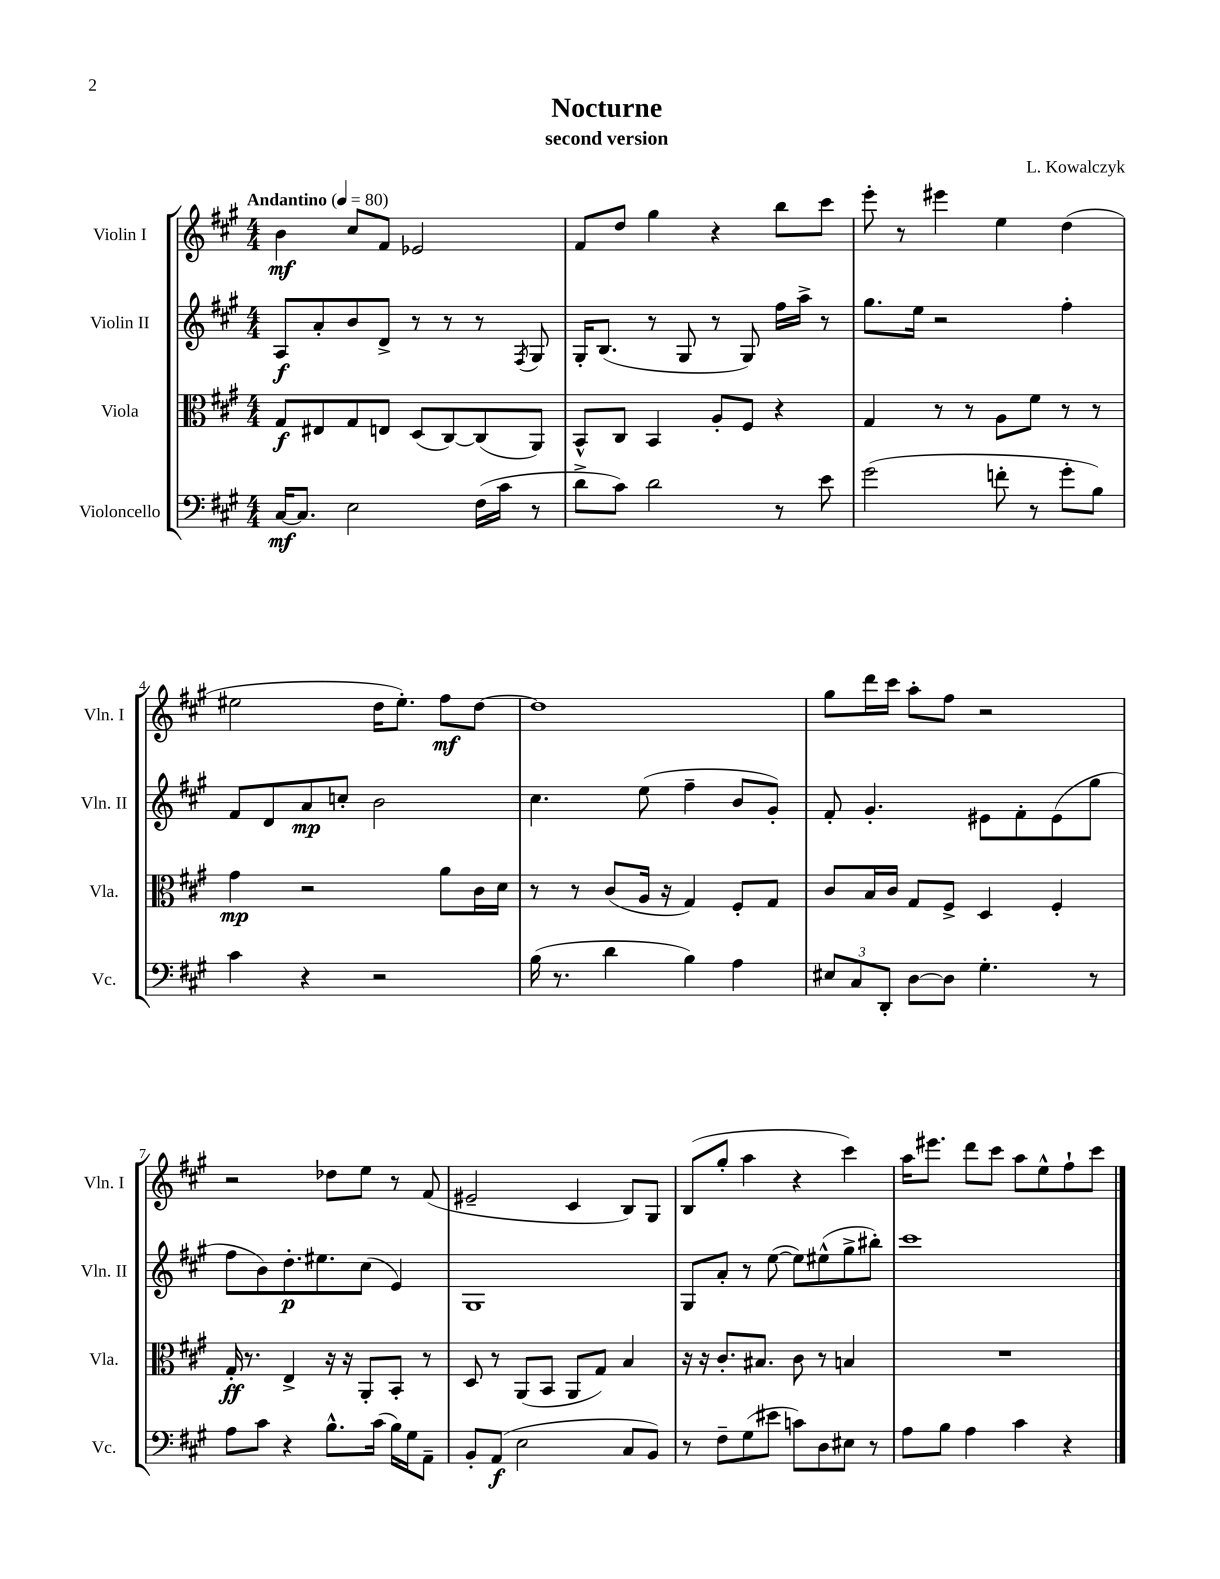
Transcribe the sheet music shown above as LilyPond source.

\header { title = "Nocturne" composer = "L. Kowalczyk" subtitle = "second version" }
<<
\new StaffGroup <<
\new Staff = "s0" \with { instrumentName = "Violin I" shortInstrumentName = "Vln. I" } {
    \clef treble \key a \major \numericTimeSignature \time 4/4 \tempo "Andantino" 4 = 80
    b'4\mf cis''8 fis'8 ees'2 |
    fis'8 d''8 gis''4 r4 b''8 cis'''8 |
    e'''8-. r8 eis'''4 e''4 d''4( |
    eis''2 d''16 eis''8.-.) fis''8\mf d''8~ |
    d''1 |
    gis''8 d'''16 cis'''16 a''8-. fis''8 r2 |
    r2 des''8 e''8 r8 fis'8( |
    eis'2-- cis'4 b8) gis8 |
    b8( gis''8-. a''4 r4 cis'''4) |
    a''16 eis'''8. d'''8 cis'''8 a''8 e''8-^ fis''8-! cis'''8 \bar "|." |
}
\new Staff = "s1" \with { instrumentName = "Violin II" shortInstrumentName = "Vln. II" } {
    \clef treble \key a \major \numericTimeSignature \time 4/4
    a8\f a'8-. b'8 d'8-> r8 r8 r8 \acciaccatura { fis8 } gis8 |
    gis16-. b8.( r8 gis8 r8 gis8) fis''16 a''16-> r8 |
    gis''8. e''16 r2 fis''4-. |
    fis'8 d'8 a'8\mp c''8-. b'2 |
    cis''4. e''8( fis''4-- b'8 gis'8-.) |
    fis'8-. gis'4.-. eis'8 fis'8-. eis'8( gis''8 |
    fis''8 b'8) d''8.-.\p eis''8. cis''8( e'4) |
    gis1 |
    gis8 a'8-. r8 e''8~( e''8) eis''8-^( gis''8-> bis''8-.) |
    cis'''1 \bar "|." |
}
\new Staff = "s2" \with { instrumentName = "Viola" shortInstrumentName = "Vla." } {
    \clef alto \key a \major \numericTimeSignature \time 4/4
    gis8\f eis8 gis8 e8 d8( cis8~) cis8( a,8) |
    b,8-^ cis8 b,4 a8-. fis8 r4 |
    gis4 r8 r8 a8 fis'8 r8 r8 |
    gis'4\mp r2 a'8 cis'16 d'16 |
    r8 r8 cis'8( a16 r16 gis4) fis8-. gis8 |
    cis'8 b16 cis'16 gis8 fis8-> d4 fis4-. |
    gis16-.\ff r8. e4-> r16 r16 a,8-. b,8-. r8 |
    d8 r8 a,8( b,8 a,8 gis8) b4 |
    r16 r16 cis'8.-. bis8. cis'8 r8 b4 |
    R1 \bar "|." |
}
\new Staff = "s3" \with { instrumentName = "Violoncello" shortInstrumentName = "Vc." } {
    \clef bass \key a \major \numericTimeSignature \time 4/4
    cis16~\mf cis8. e2 fis16( cis'16 r8 |
    d'8-> cis'8) d'2 r8 e'8 |
    gis'2( f'8-. r8 gis'8-. b8) |
    cis'4 r4 r2 |
    b16( r8. d'4 b4) a4 |
    \tuplet 3/2 { eis8 cis8 d,8-. } d8~ d8 gis4.-. r8 |
    a8 cis'8 r4 b8.-^ cis'16( b16) gis16 a,8-- |
    b,8-. a,8\f( e2 cis8 b,8) |
    r8 fis8-- gis8( eis'8 c'8) d8 eis8 r8 |
    a8 b8 a4 cis'4 r4 \bar "|." |
}
>>
>>
